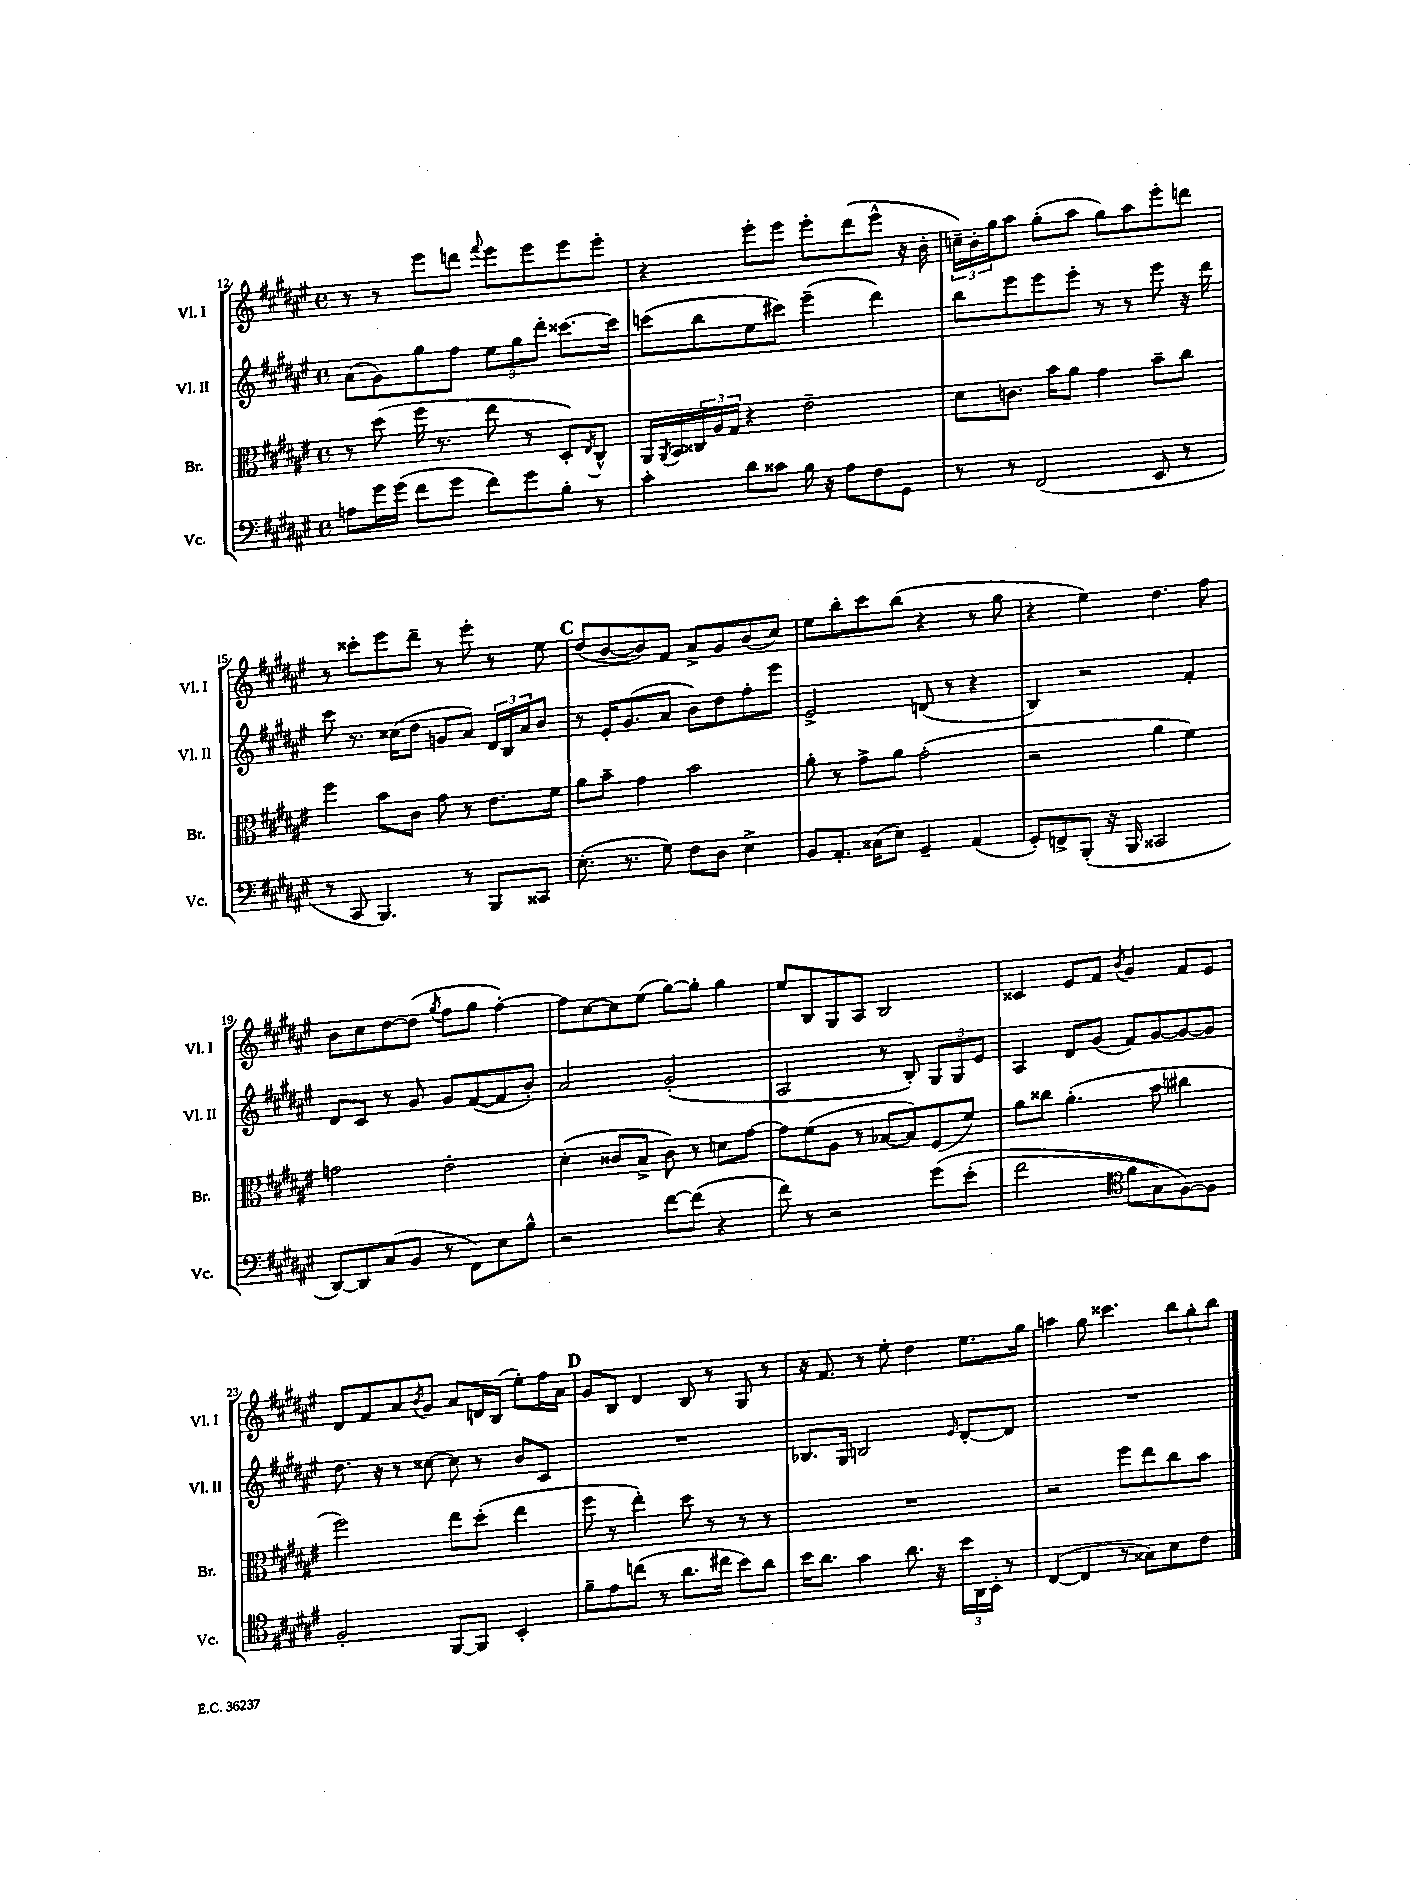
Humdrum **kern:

**kern	**kern	**kern	**kern
*part4	*part3	*part2	*part1
*staff4	*staff3	*staff2	*staff1
*I"Vc.	*I"Br.	*I"Vl. II	*I"Vl. I
*I'Vc.	*I'Br.	*I'Vl. II	*I'Vl. I
*clefF4	*clefC3	*clefG2	*clefG2
*k[f#c#g#d#a#e#]	*k[f#c#g#d#a#e#]	*k[f#c#g#d#a#e#]	*k[f#c#g#d#a#e#]
*M4/4	*M4/4	*M4/4	*M4/4
*met(c)	*met(c)	*met(c)	*met(c)
=12	=12	=12	=12
8An\L	8r	(8a#\L	8r
16g#\L	(8dd#\	8g#\)	8r
(16g#\JJ	.	.	.
8f#\L	16ff#\	8gg#\	8eee#\L
.	8.r	.	.
8g#\J	.	8ff#\J	8dddn\J
.	.	.	8qqfff#/
8f#\L)	8ee#\	12ee#\L	8eee#\L
.	.	12gg#\	.
8g#\	8r	.	8eee#\
.	.	12ddd#'\J	.
8B'\J	8D#'/L)	[8.ccc##X\L	8eee#\
.	8qE#/	.	.
8r	8C#^^/J	.	8eee#'\J
.	.	16ccc##\Jk]	.
=13	=13	=13	=13
4c#'\	16AA#/LL	(8cccn\L	4r
.	8qAA#/	.	.
.	16BB/	.	.
.	24C##X/	8bb\	.
.	24A#/	.	.
.	24G#/JJ	.	.
8d#\L	4r	8ee#\	8eee#'\L
8c##X\J	.	8ccc#X\J)	8eee#\J
16B\	2e#~\	(4eee#~\	8eee#'\L
16r	.	.	.
8A#\L	.	.	(8ddd#\
8F#\	.	4ddd#\)	8eee#^^\J
8GG#\J	.	.	16r
.	.	.	16b'\
=14	=14	=14	=14
8r	8d#\L	8bb\L	24ccn~\LL)
.	.	.	24b'\
.	.	.	24gg#\J
8r	8.cn\J	8eee#\	8aa#\J
(2FF#/	.	8eee#\	(8gg#'\L
.	16b\KL	.	.
.	8a#\J	8eee#'\J	8aa#\J
.	4g#\	8r	8gg#\L)
.	.	8r	8aa#\
8EE#/	8b~\L	8eee#\	8eee#'\
8r	8cc#\J	16r	8dddn\J
.	.	16ddd#\	.
!!LO:LB:g=z
=15	=15	=15	=15
8r	4ff#\	8ccc#\	8r
8CC#/	.	8.r	8ccc##X'\L
4.BBB/)	8b\L	.	8eee#\
.	.	(16cc##X\KL	.
.	8c#\J	8dd#\J	8ddd#~\J
.	8g#\	8gn/L	8r
8r	8r	8a#/J)	8eee#'\
8BBB/L	8.e#\L	24d#/LL	8r
.	.	24B/	.
.	.	24a#/J	.
8CC##X/J	.	8b/J	8ee#\
.	16f#\Jk	.	.
!!LO:REH:place=s1:t=C
=16	=16	=16	=16
(8.E#'\	8a#\L	8r	(8dd#/L
.	8b~\J	16e#'/KL	[8b/
8.r	.	(8.g#/	.
.	4g#\	.	8b/])
8G#\)	.	8a#/J	8f#/J
8F#\L	2b\	8b\L)	8a#^/L
8D#\J	.	8dd#\	8g#/
4E#^\	.	8ff#'\	(8b/
.	.	8eee#\J	8cc#/J)
=17	=17	=17	=17
8BB/L	8a#'\	2e#^/	8ee#\L
8.AA#'/J	8r	.	8bb'\
.	8g#^\L	.	8ccc#\
(16C##X\KL	.	.	.
8E#\J)	8a#\J	.	(8bb\J
4GG#~/	(2g#'\	(8dn/	4r
.	.	8r	.
(4AA#/	.	4r	8r
.	.	.	8gg#\
=18	=18	=18	=18
8GG#'/L)	2r	4B/)	4r
8FFn^/	.	.	.
(8BBB'/J	.	2r	4ee#\)
16r	.	.	.
16BBB/	.	.	.
2CC##X/	4a#\	.	4.dd#\
.	4f#\)	4f#'/	.
.	.	.	8ff#\
!!LO:LB:g=z
=19	=19	=19	=19
[8DD#/L)	2gn\	8d#/L	8b\L
8DD#/]	.	8c#/J	8cc#\
(8C#/	.	8r	[8dd#\
8BB/J	.	8g#/	(8dd#\J]
.	.	.	8qgg#/
8r	2e#'\	8g#/L	8ff#\L
8FF#\L)	.	([8f#/	8gg#\J
8E#\	.	8f#/]	[4ff#'\)
8B^^\J	.	8b'/J)	.
=20	=20	=20	=20
2r	(4d#'\	2a#/	8ff#\L]
.	.	.	[8cc#\
.	8c##X/L	.	8cc#\]
.	8B^/J	.	(8ee#\J
[8f#\L	8c##\)	(2g#'/	[8gg#\L)
(8f#\J]	8r	.	8gg#'\J]
4r	8dn\L	.	4gg#\
.	[8g#\J	.	.
=21	=21	=21	=21
8f#\)	8g#\L]	2A#/	8ee#/L
8r	(8f#\	.	8B/
2r	8A#\J	.	8G#/
.	8r	.	8A#/J
.	[8B-X/L	8r	2B/
.	8B-/])	8B'/)	.
(8g#\L	(8F#/	12G#/L	.
.	.	12G#/	.
(8e#'\J	8f#/J)	.	.
.	.	12e#/J	.
=22	=22	=22	=22
2f#\	8a#\L	4A#/	4c##X/
.	8cc##X\J	.	.
.	(4.a#'\	8d#/L	8e#/L
.	.	(8g#/J	8f#/J
*clefC4	*	*	*
.	.	.	8qb/
8f#\L	.	8f#/L)	4g#/
8G#\)	8b\	[8g#/	.
[8F#\)	4cc#X\	8g#/_	8f#/L
8F#\J]	.	8g#/J]	8e#/J
!!LO:LB:g=z
=23	=23	=23	=23
2F#'/	2ff#\)	8.dd#\	8d#/L
.	.	.	8f#/
.	.	16r	.
.	.	8r	8a#/
.	.	.	8qb/
.	.	[8cc##X\	8g#/J
[8FF#/L	8ee#\L	8cc##\]	8a#/L
8FF#/J]	(8dd#'\J	8r	16dn/L
.	.	.	(16B/JJ
4BB'/	4ee#\	8b/L	8ee#'\L)
.	.	8c#/J	16ff#\L
.	.	.	16a#\JJ
!!LO:REH:place=s1:t=D
=24	=24	=24	=24
8f#~\L	8ff#\	1r	8g#/L
8e#\	8r	.	8B/J
(8ccn\J	4ee#'\)	.	4d#/
8r	.	.	.
8.a#\L	8dd#\	.	8B/
.	8r	.	8r
16cc#X\Jk	.	.	.
8b\L)	8r	.	8G#/
8a#\J	8r	.	8r
=25	=25	=25	=25
16b\KL	1r	8.B-X/L	16r
8.a#\J	.	.	8.f#/
.	.	16G#/Jk	.
4g#\	.	2Bn/	8r
.	.	.	8ee#'\
8.a#\	.	.	4dd#\
16r	.	.	.
.	.	16qqe#/	.
24b\LL	.	[8d#'/L	8.ee#\L
24AA#\	.	.	.
24BB'\JJ	.	.	.
8r	.	8d#/J]	.
.	.	.	16gg#\Jk
=26	=26	=26	=26
([4C#/	2r	1r	4aan\
4C#/]	.	.	8gg#\
.	.	.	4.ccc##X\
8r	8ff#\L	.	.
8G##X\L)	8ee#\	.	.
8B\	8cc#\	.	12bb\L
.	.	.	12gg#'\
8c#\J	8b\J	.	.
.	.	.	12bb\J
==	==	==	==
*-	*-	*-	*-
